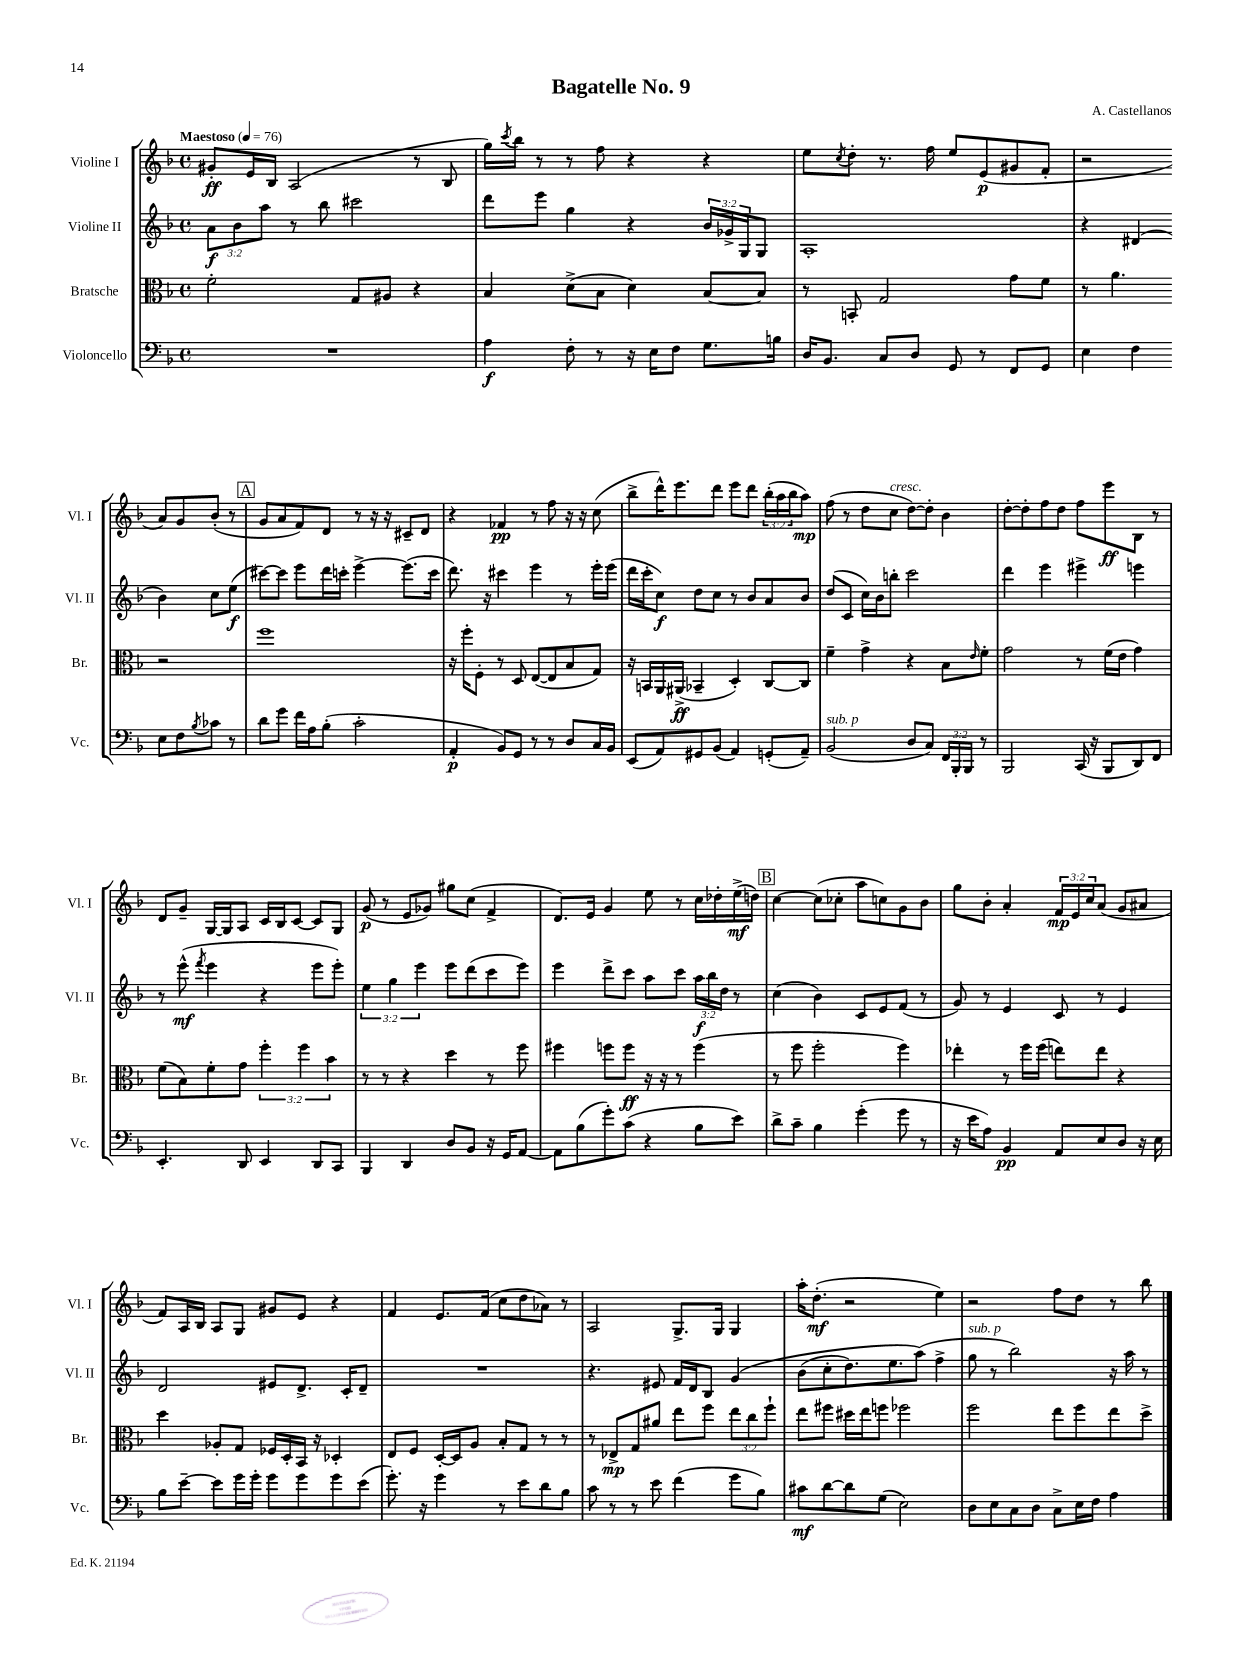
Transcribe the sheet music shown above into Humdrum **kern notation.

**kern	**kern	**kern	**kern
*staff4	*staff3	*staff2	*staff1
*clefF4	*clefC3	*clefG2	*clefG2
*k[b-]	*k[b-]	*k[b-]	*k[b-]
*M4/4	*M4/4	*M4/4	*M4/4
*met(c)	*met(c)	*met(c)	*met(c)
*MM76	*MM76	*MM76	*MM76
1r	2f'\	12a\L	8g#'/L
.	.	12b-\	.
.	.	.	16e/L
.	.	12aa\J	.
.	.	.	16B-/JJ
.	.	8r	(2A/
.	.	8bb-\	.
.	8G/L	2ccc#\	.
.	8A#/J	.	.
.	4r	.	8r
.	.	.	8B-/
=	=	=	=
4A\	4B-/	8ddd\L	16gg\LL)
.	.	.	8qccc/
.	.	.	16bb-\JJ
.	.	8eee\J	8r
8F'\	(8d^\L	4gg\	8r
8r	8B-\J	.	8ff\
16r	4d\)	4r	4r
16E\LK	.	.	.
8F\J	.	.	.
8.G\L	[8B-/L	24b-/LL	4r
.	.	24g-^/	.
.	.	24G/J	.
.	8B-/]J	8G/J	.
16B\Jk	.	.	.
=	=	=	=
16D/LK	8r	1A'	8ee\L
8.BB-/J	.	.	.
.	.	.	8qcc/
.	8BB'/	.	8dd'\J
8C/L	2G/	.	8.r
8D/J	.	.	.
.	.	.	16ff\
8GG/	.	.	8ee/L
8r	.	.	(8e/
8FF/L	8g\L	.	8g#/
8GG/J	8f\J	.	8f'/J
=	=	=	=
4E\	8r	4r	2r
.	4.a\	.	.
4F\	.	(4d#/	.
8E\L	2r	4b-\)	8a/L)
8F\	.	.	8g/
8qB-/	.	.	.
8c-\J	.	8cc\L	(8b-'/J
8r	.	(8ee\J	8r
=	=	=	=
8d\L	1ff	[8ccc#\L)	8g/L
8g\J	.	8ccc#\]J	8a/
16f\LL	.	8eee\L	8f/)
16A\J	.	.	.
(8B-'\J	.	16ddd\L	8d/J
.	.	16ccc'\JJ	.
2c'\	.	[4eee^\	8r
.	.	.	16r
.	.	.	16r
.	.	(8.eee\]L	8c#~/L
.	.	.	8d/J
.	.	16ccc\Jk	.
=	=	=	=
4AA'/	16r	8.ddd\)	4r
.	16ff'\LK	.	.
.	8F'\J	.	.
.	.	16r	.
8BB-/L)	8r	4ccc#\	4f-/
8GG/J	8D/	.	.
8r	([8E/L	4eee\	8r
8r	8E/]	.	8ff\
8D/L	8B-/	8r	16r
.	.	.	16r
16C/L	8G/J)	16eee'\LL	(8cc\
16BB-/JJ	.	(16eee\JJ	.
=	=	=	=
(8EE/L	16r	16ddd\LL	8bb-^\L
.	16BB/LL	16ccc'\J	.
8AA/)	16AA/	8cc\J)	16ddd^^\K)
.	(16AA#^/JJ	.	8.eee\
8GG#/	4BB-~/	8dd\L	.
(8BB-/J	.	8cc\J	8ddd\J
4AA/)	4D'/)	8r	8eee\L
.	.	8b-/L	8ddd\J
(8GG'/L	[8C/L	8a/	(24bb-'\LL
.	.	.	24aa\
.	.	.	24bb-\J
8AA~/J)	8C/]J	8b-/J	8aa\J)
=	=	=	=
(2BB-/	4f~\	(8dd/L	(8ff\
.	.	8c/J	8r
.	4g^\	16cc\LL)	8dd\L
.	.	16b-\J	.
.	.	8bb'\J	8cc\J
8D/L	4r	2ccc\	[8dd\L)
8C/J)	.	.	8dd'\]J
24FF/LL	8B-\L	.	4b-\
24BBB-'/	.	.	.
24BBB-/JJ	.	.	.
.	16qqe/	.	.
8r	8f'\J	.	.
=	=	=	=
2BBB-/	2g\	4ddd\	[8dd'\L
.	.	.	8dd'\]
.	.	4eee\	8ff\
.	.	.	8dd\J
(16CC/	8r	4eee#^\	8ff\L
16r	.	.	.
8BBB-/L	(16f\LL	.	8eee\
.	16e\JJ	.	.
8DD/)	4g\)	4eee\	8B-\J
8FF/J	.	.	8r
=	=	=	=
4.EE'/	(8f\L	8r	8d/L
.	8B-\)	(8eee^^\	8g~/J
.	.	8qfff/	.
.	8f'\	4eee\	[16G/LL
.	.	.	16G/]J
8DD/	8g\J	.	8A/J
4EE/	6ff'\	4r	16c/LL
.	.	.	16B-/J
.	.	.	[8c/J
.	6ff\	.	.
8DD/L	.	8eee\L	8c/]L
.	6b-\	.	.
8CC/J	.	8eee'\J)	8G/J
=	=	=	=
4BBB-/	8r	6ee\	(8g/
.	8r	.	8r
.	.	6gg\	.
4DD/	4r	.	8e/L
.	.	6eee\	.
.	.	.	8g-/J)
8D/L	4dd\	8eee\L	8gg#\L
8BB-/J	.	(8ddd\	(8cc\J
16r	8r	8ccc\	4f^/
16GG/LK	.	.	.
[8AA/J	8ff\	8eee\J)	.
=	=	=	=
8AA\]L	4ff#\	4eee\	8.d/L)
(8B-\	.	.	.
.	.	.	16e/Jk
8g'\)	8ff\L	8ddd^\L	4g/
(8c\J	8ff\J	8ccc\J	.
4r	16r	8aa\L	8ee\
.	16r	.	.
.	8r	8ccc\J	8r
8B-\L	(4ff\	24aa\LL	16cc\LL
.	.	24bb-\	.
.	.	.	16dd-'\
.	.	24dd\JJ	.
8e\J)	.	8r	(16ee^\
.	.	.	16dd\JJ)
=	=	=	=
8d^\L	8r	(4cc\	[4cc\
8c~\J	8ff\	.	.
4B-\	2ff'\	4b-\)	(8cc\]L
.	.	.	8cc-'\J
(4g'\	.	8c/L	8aa\L
.	.	8e/	8cc\)
8g\	4ff\)	(8f/J	8g\
8r	.	8r	8b-\J
=	=	=	=
16r	4ee-'\	8g/)	8gg\L
16e\LK	.	.	.
8A\J)	.	8r	8b-'\J
4BB-/	8r	4e/	4a'/
.	16ff\LL	.	.
.	(16ff\JJ	.	.
8AA/L	8ee\L)	8c/	24f/LL
.	.	.	24e/
.	.	.	24cc/J
8E/	8ee\J	8r	(8a/J
8D/J	4r	4e/	8g/L
16r	.	.	8a#/J
16E\	.	.	.
=	=	=	=
8B-\L	4dd\	2d/	8f/L)
[8e~\J	.	.	16A/L
.	.	.	16B-/JJ
8e\]L	8A-'/L	.	8A/L
16g\L	8G/J	.	8G/J
16g'\JJ	.	.	.
8g\L	16F-/LL	8e#/L	8g#/L
.	16D'/	.	.
8g\	16BB-/JJ	8.d^/J	8e/J
.	16r	.	.
8g\	4D-'/	.	4r
.	.	16c'/LK	.
(8e\J	.	8d~/J	.
=	=	=	=
8.g'\)	8E/L	1r	4f/
.	8F/J	.	.
16r	.	.	.
4g\	[16D'/LL	.	8.e/L
.	16D/]J	.	.
.	8A/J	.	.
.	.	.	(16f/Jk
8r	8B-'/L	.	8cc\L
8e\L	8G/J	.	8dd\
8d\	8r	.	8a-\J)
8B-\J	8r	.	8r
=	=	=	=
8c\	8r	4.r	2A/
8r	8E-^/L	.	.
8r	8G/	.	.
8e\	8a#/J	8e#/	.
(4f\	8ee\L	16f/LL	8.G^/L
.	.	16d/J	.
.	8ff\J	8B-/J	.
.	.	.	16G/Jk
8g\L	12ee\L	&(4g/	4G/
.	12cc\	.	.
8B-\J)	.	.	.
.	12ff`\J	.	.
=	=	=	=
8c#\L	8ee\L	(8b-\L	16aa'\LK
.	.	.	(8.dd'\J
[8d\	8ff#\J	8cc'\	.
8d\]	16dd#\LL	8.dd\)	2r
.	16ee\J	.	.
(8G\J	8ff\J	.	.
.	.	8.ee\	.
2E\)	2ff-\	.	.
.	.	(8aa\J&)	.
.	.	4ff^\	4ee\)
=	=	=	=
8D\L	2ff\	8gg\	2r
8E\	.	8r	.
8C\	.	2bb-\)	.
8D\J	.	.	.
8C^\L	8ee\L	.	8ff\L
16E\L	8ff\	.	8dd\J
16F\JJ	.	.	.
4A\	8ee\	16r	8r
.	.	16aa\	.
.	8dd^\J	8r	8bb-\
==	==	==	==
*-	*-	*-	*-
